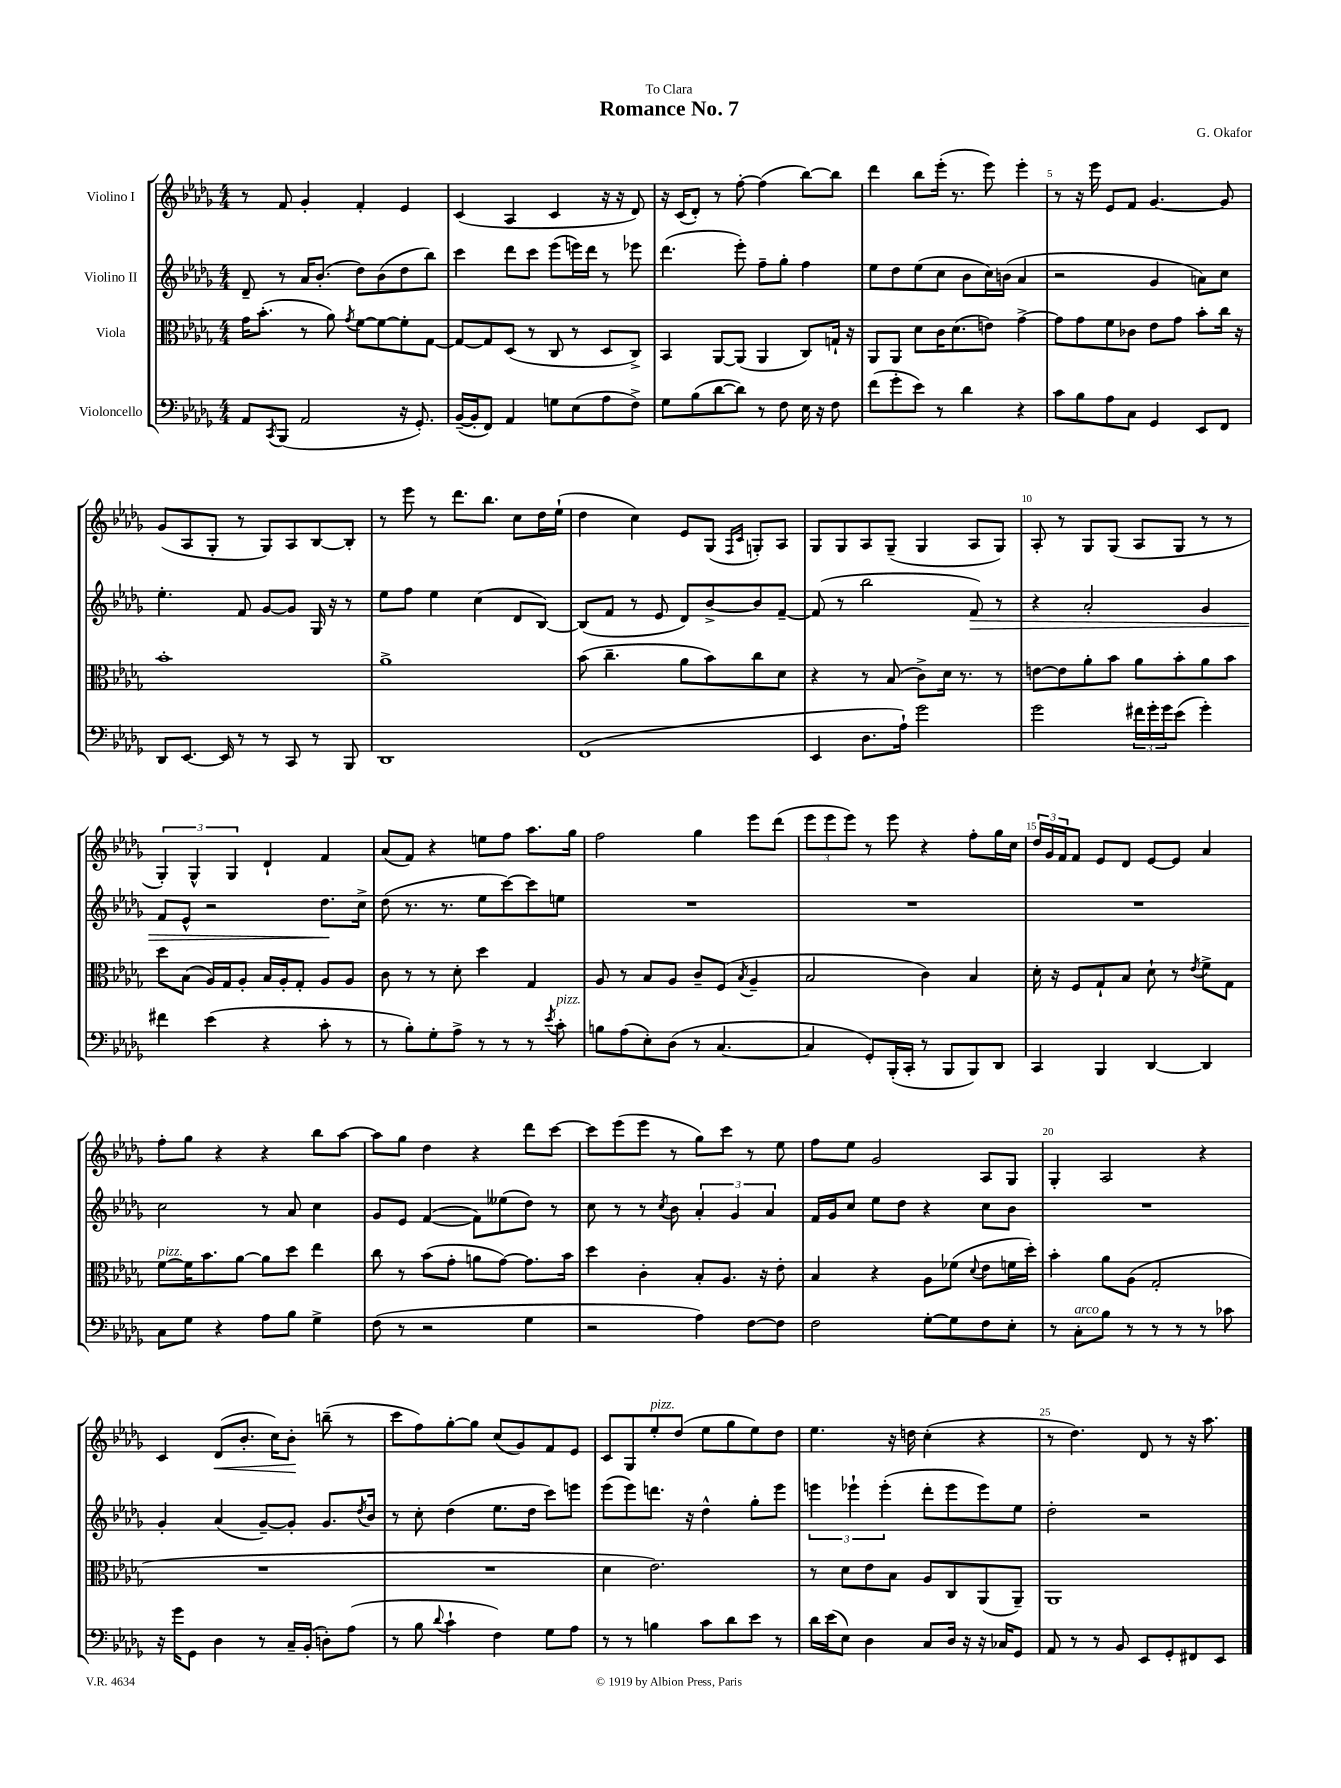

**kern	**kern	**kern	**kern
*staff4	*staff3	*staff2	*staff1
*clefF4	*clefC3	*clefG2	*clefG2
*k[b-e-a-d-g-]	*k[b-e-a-d-g-]	*k[b-e-a-d-g-]	*k[b-e-a-d-g-]
*M4/4	*M4/4	*M4/4	*M4/4
8AA-	16g-	8d-~	8r
.	(8.b-'	.	.
8qCC	.	.	.
(8BBB-	.	8r	8f
2AA-	8r	16a-	4g-'
.	.	(8.b-'	.
.	8a-)	.	.
.	8qg-	.	.
.	[8f	8dd-)	4f'
.	8f_	(8b-	.
16r	8f']	8dd-	4e-
8.GG-')	.	.	.
.	[8G-	8bb-)	.
=	=	=	=
([16BB-~	8G-_	4ccc	(4c
16BB-']	.	.	.
8FF)	8G-]	.	.
4AA-	(8D-	8ddd-	4A-
.	8r	8ccc	.
8G	8C	(8eee-	4c
(8E-	8r	16eee)	.
.	.	16ddd-	.
8A-	8D-	8r	16r
.	.	.	16r
8F^)	8C^)	8eee-	8d-)
=	=	=	=
8G-	4BB-	(4.ddd-	16r
.	.	.	(16c
(8B-	.	.	8d-')
[8d-	[8AA-	.	8r
8d-])	(8AA-]	8eee-')	[8ff'
8r	4AA-	8ff~	(4ff]
8F	.	8gg-'	.
16E-	8C)	4ff	[8bb-)
16r	.	.	.
8F	16G`	.	8bb-]
.	16r	.	.
=	=	=	=
(8f	8AA-	8ee-	4ddd-
8g-'	8AA-	8dd-	.
8e-)	8d-	(8ee-	8bb-
8r	16c	8cc	(16eee-'
.	(8.d-	.	8.r
4d-	.	8b-	.
.	8e)	16cc)	8eee-)
.	.	(16b	.
4r	[4g-^	4a-	4eee-'
=	=	=	=
8c	8g-]	2r	8r
8B-	8g-	.	16r
.	.	.	16eee-
8A-	8f	.	8e-
8C	8c-	.	8f
4GG-	8e-	4g-	[4.g-
.	8g-	.	.
8EE-	8b-'	8a)	.
8FF	16cc	8cc	8g-]
.	16r	.	.
=	=	=	=
8DD-	1b-'	4.ee-'	(8g-
[8.EE-	.	.	8A-
.	.	.	8G-'
16EE-]	.	.	.
8r	.	8f	8r
8r	.	[8g-	8G-)
8CC	.	8g-]	8A-
8r	.	16G-	[8B-
.	.	16r	.
8BBB-	.	8r	8B-']
=	=	=	=
1DD-	1a-^	8ee-	8r
.	.	8ff	8eee-
.	.	4ee-	8r
.	.	.	8.ddd-
.	.	(4cc	.
.	.	.	8.bb-
.	.	8d-	8cc
.	.	[8B-)	16dd-
.	.	.	(16ee-`
=	=	=	=
(1FF	(8b-	(8B-]	4dd-
.	4.cc~	8f	.
.	.	8r	4cc)
.	.	8e-	.
.	8a-	8d-)	8e-
.	8b-)	[8b-^	(8G-
.	.	.	16qqF
.	.	.	16qqc
.	8cc	8b-]	8G')
.	8d-	[8f~	8A-
=	=	=	=
4EE-	4r	(8f]	8G-
.	.	8r	8G-
8.D-	8r	2bb-	8A-
.	(8B-	.	(8G-~
16A-`)	.	.	.
2g-	8c^)	.	4G-
.	16d-	.	.
.	8.r	.	.
.	.	8f)	8A-
.	8r	8r	8G-)
=	=	=	=
2g-	[8e	4r	8A-'
.	8e]	.	8r
.	8a-'	2a-'	8G-
.	8b-	.	(8G-
24f#	8a-	.	8A-
24g-'	.	.	.
24g-	.	.	.
(8e-	8b-'	.	8G-
4g-')	8a-	4g-	8r
.	8b-	.	8r
=	=	=	=
4f#	8dd-	8f	6G-')
.	(8B-	8e-^^	.
.	.	.	6G-^^
(4e-	16A-)	2r	.
.	16G-	.	.
.	.	.	6G-
.	8A-'	.	.
4r	16B-	.	4d-`
.	16A-'	.	.
.	8G-'	.	.
8c'	8A-	8.dd-	4f
8r	8A-	.	.
.	.	16cc^	.
=	=	=	=
8r	8c	(8dd-	(8a-
8B-')	8r	8.r	8f)
8G-'	8r	.	4r
.	.	8.r	.
8A-^	8d-'	.	.
8r	4dd-	8ee-	8ee
8r	.	[8ccc)	8ff
8r	4G-	8ccc]	8.aa-
8qe-	.	.	.
8c'	.	8ee	.
.	.	.	16gg-
=	=	=	=
8B	8A-	1r	2ff
(8A-	8r	.	.
8E-')	8B-	.	.
(8D-	8A-	.	.
8r	8c~	.	4gg-
[4.C	(8F	.	.
.	8qB-	.	.
.	4A-~	.	8eee-
.	.	.	(8ddd-
=	=	=	=
4C]	2B-	1r	12eee-
.	.	.	12eee-
.	.	.	12eee-)
8GG-')	.	.	8r
(16BBB-'	.	.	8eee-
16CC'	.	.	.
8r	4c)	.	4r
8BBB-	.	.	.
8BBB-)	4B-	.	8ff'
8DD-	.	.	16gg-
.	.	.	16cc
=	=	=	=
4CC	16d-'	1r	24dd-
.	.	.	24g-
.	16r	.	.
.	.	.	24f
.	8F	.	8f
4BBB-	8G-`	.	8e-
.	8B-	.	8d-
[4DD-	8d-`	.	[8e-
.	8r	.	8e-]
.	8qe-	.	.
4DD-]	8f^	.	4a-
.	8G-	.	.
=	=	=	=
8C	[8f	2cc	8ff'
8G-	16f]	.	8gg-
.	8.b-	.	.
4r	.	.	4r
.	[8a-	.	.
8A-	8a-]	8r	4r
8B-	8dd-	8a-	.
4G-^	4ee-	4cc	8bb-
.	.	.	[8aa-
=	=	=	=
(8F	8cc	8g-	8aa-]
8r	8r	8e-	8gg-
2r	(8b-	([4f	4dd-
.	8g-'	.	.
.	8a	8f])	4r
.	[8g-)	(8ee--	.
4G-	8.g-]	8dd-)	8ddd-
.	.	8r	[8ccc
.	16b-	.	.
=	=	=	=
2r	4dd-	8cc	8ccc]
.	.	8r	(8eee-
.	4c'	8r	8eee-
.	.	8qcc	.
.	.	8b-	8r
4A-)	8B-'	6a-'	8gg-)
.	8.A-	.	8ccc
.	.	6g-	.
[8F	.	.	8r
.	16r	.	.
.	.	6a-	.
8F]	8e-'	.	8ee-
=	=	=	=
2F	4B-	16f	8ff
.	.	16g-	.
.	.	8cc	8ee-
.	4r	8ee-	2g-
.	.	8dd-	.
[8G-'	8A-	4r	.
8G-]	(8f-	.	.
.	8qqd-	.	.
8F	8e-	8cc	8A-
8E-'	16f	8b-	8G-
.	16dd-')	.	.
=	=	=	=
8r	4b-'	1r	4G-'
8C'	.	.	.
8B-	8a-	.	2A-
8r	(8A-	.	.
8r	2G-'	.	.
8r	.	.	.
8r	.	.	4r
8c-	.	.	.
=	=	=	=
16r	1r	4g-'	4c
16g-	.	.	.
8GG-	.	.	.
4D-	.	(4a-	(8d-
.	.	.	8.b-'
8r	.	[8g-~)	.
.	.	.	16cc)
16C~	.	8g-']	8b-'
(16BB-'	.	.	.
8D')	.	8.g-	(8bb~
(8A-	.	.	8r
.	.	8qdd-	.
.	.	16b-	.
=	=	=	=
8r	1r	8r	8ccc
8B-	.	8cc'	8ff)
8qqd-	.	.	.
4c`	.	(4dd-	[8gg-'
.	.	.	8gg-]
4F)	.	8.ee-	(8cc
.	.	.	8g-)
.	.	16dd-	.
8G-	.	8ccc)	8f
8A-	.	8eee	8e-
=	=	=	=
8r	4d-	(8eee-	8c
8r	.	8eee-)	8G-
4B	2.e-)	8.ddd	8ee-'
.	.	.	(8dd-
.	.	16r	.
8c	.	4dd-^^	8ee-
8d-	.	.	8gg-
8e-	.	8gg-'	8ee-)
8r	.	8eee-	8dd-
=	=	=	=
16d-	8r	6eee	4.ee-
(16e-	.	.	.
8E-)	8d-	.	.
.	.	6eee-`	.
4D-	8e-	.	.
.	.	(6eee-'	.
.	8B-	.	16r
.	.	.	16dd
8C	8A-	8ddd-'	(4cc'
16D-	8C	8eee-	.
16r	.	.	.
16r	(8AA-	8eee-)	4r
16C-	.	.	.
8GG-	8AA-~)	8ee-	.
=	=	=	=
8AA-	1AA-	2dd-'	8r
8r	.	.	4.dd-)
8r	.	.	.
8BB-	.	.	.
8EE-	.	2r	8d-
8GG-'	.	.	8r
8FF#	.	.	16r
.	.	.	8.aa-
8EE-	.	.	.
==	==	==	==
*-	*-	*-	*-
